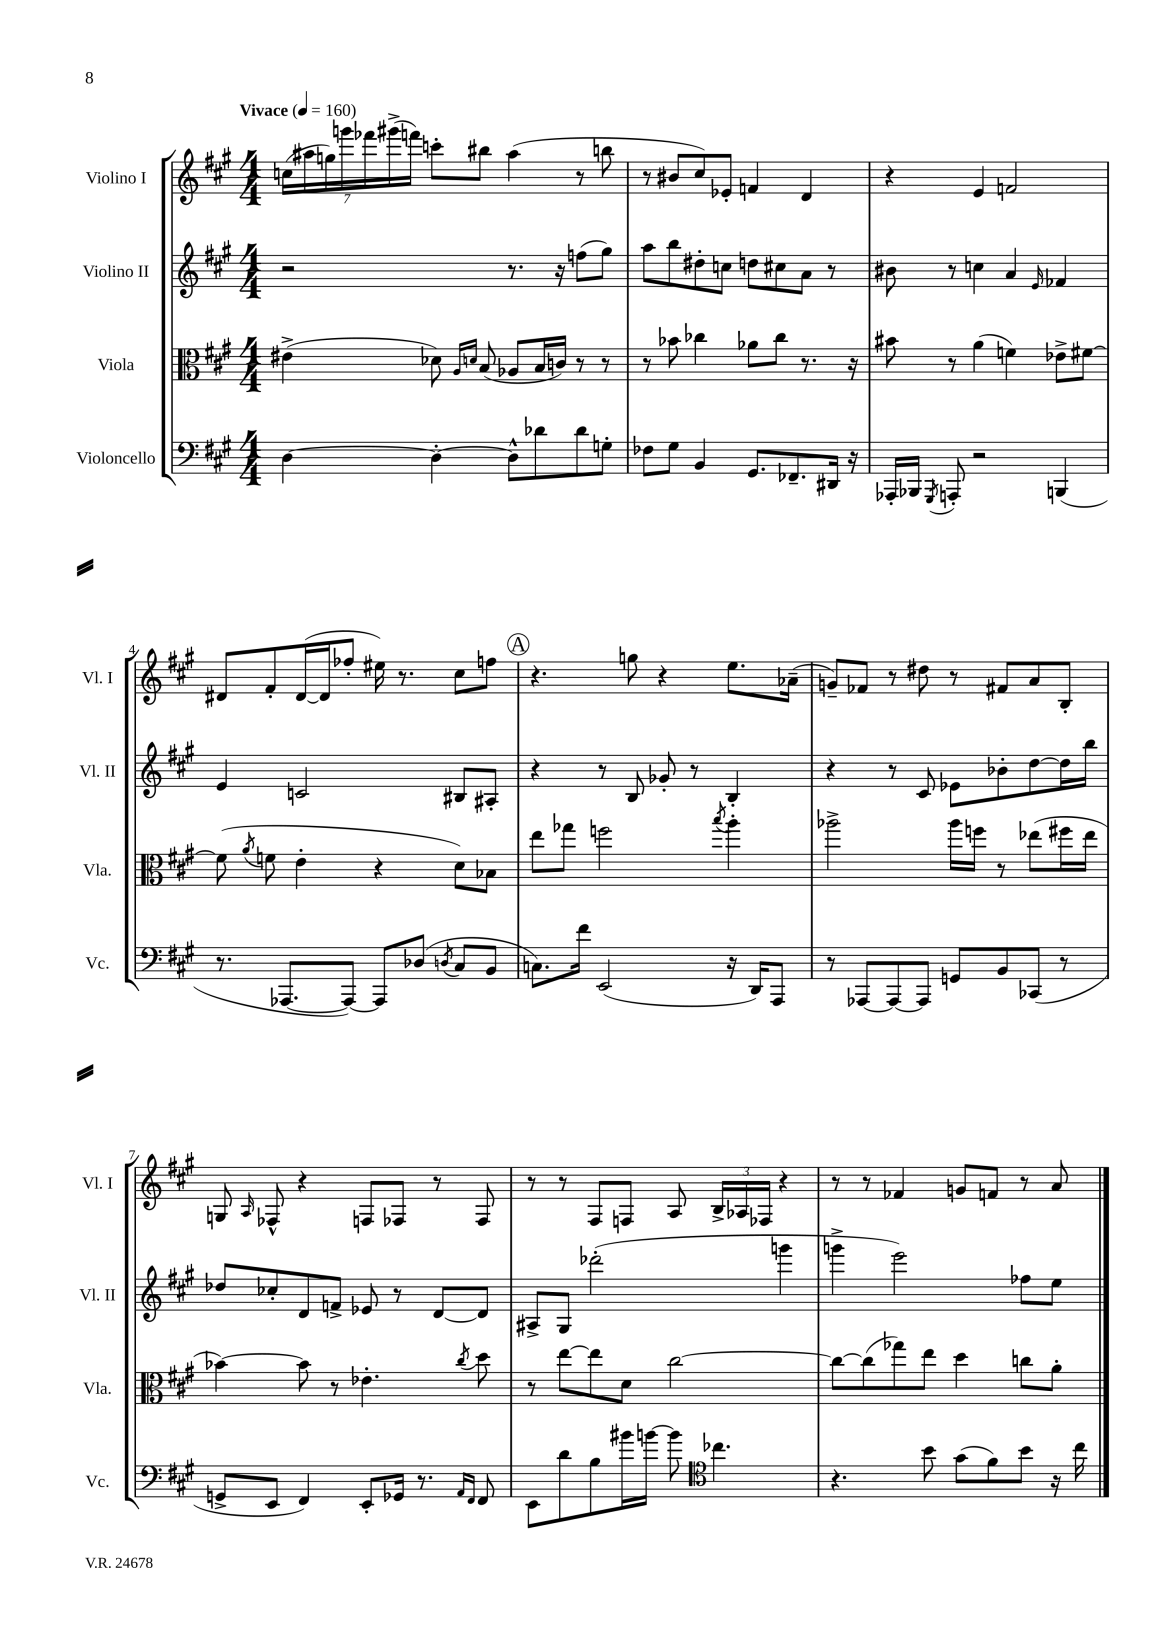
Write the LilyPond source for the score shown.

<<
\new StaffGroup <<
\new Staff = "s0" \with { instrumentName = "Violino I" shortInstrumentName = "Vl. I" } {
    \clef treble \key a \major \numericTimeSignature \time 4/4 \tempo "Vivace" 4 = 160
    \autoBeamOff \tuplet 7/4 { c''16[( ais''16 g''16) g'''16 fes'''16 gis'''16->( f'''16]) } c'''8[-. bis''8] ais''4( r8 b''8 |
    r8 bis'8[ cis''8) ees'8]-. f'4 d'4 |
    r4 e'4 f'2 |
    dis'8[ fis'8-. dis'16~( dis'16 fes''8]-. eis''16) r8. cis''8[ f''8] |
    \mark \markup { \circle "A" } r4. g''8 r4 e''8.[ aes'16]--( |
    g'8[--) fes'8] r8 dis''8 r8 fis'8[ a'8 b8]-. |
    g8 \grace { a16 } fes8-^ r4 f8[ fes8] r8 fes8 |
    r8 r8 fis8[ f8] a8 \tuplet 3/2 { b16[-> aes16 fes16] } r4 |
    r8 r8 fes'4 g'8[ f'8] r8 a'8 \bar "|." |
}
\new Staff = "s1" \with { instrumentName = "Violino II" shortInstrumentName = "Vl. II" } {
    \clef treble \key a \major \numericTimeSignature \time 4/4
    \autoBeamOff r2 r8. r16 f''8[( gis''8]) |
    a''8[ b''8 dis''8-. c''8] d''8[ cis''8 a'8] r8 |
    bis'8 r8 c''4 a'4 \grace { e'16 } fes'4 |
    e'4 c'2 bis8[ ais8]-. |
    \mark \markup { \circle "A" } r4 r8 b8 ges'8-. r8 b4-. |
    r4 r8 cis'8 ees'8[ bes'8-. d''8~ d''16 b''16] |
    des''8[ ces''8-. d'8 f'8]-> ees'8 r8 d'8[~ d'8] |
    ais8[-> gis8] des'''2-.( g'''4 |
    g'''4-> e'''2) fes''8[ e''8] \bar "|." |
}
\new Staff = "s2" \with { instrumentName = "Viola" shortInstrumentName = "Vla." } {
    \clef alto \key a \major \numericTimeSignature \time 4/4
    \autoBeamOff eis'4->( des'8) \grace { a16[ d'16] } b8( aes8[ b16 c'16]) r8 r8 |
    r8 bes'8 ces''4 aes'8[ ces''8] r8. r16 |
    bis'8 r8 a'4( f'4) ees'8[-> fis'8]~ |
    fis'8( \acciaccatura { a'8 } f'8 e'4-. r4 d'8[) bes8] |
    \mark \markup { \circle "A" } e''8[ ges''8] f''2 \acciaccatura { b''8 } a''4-. |
    aes''2-> aes''16[ f''16] r8 ees''8[( fis''16 ees''16] |
    bes'4~) bes'8 r8 ees'4.-. \acciaccatura { cis''8 } d''8 |
    r8 e''8[~ e''8 d'8] cis''2~ |
    cis''8[~ cis''8( ges''8) e''8] d''4 c''8[ a'8]-. \bar "|." |
}
\new Staff = "s3" \with { instrumentName = "Violoncello" shortInstrumentName = "Vc." } {
    \clef bass \key a \major \numericTimeSignature \time 4/4
    \autoBeamOff d4~ d4~-. d8[-^ des'8 des'8 g8]-. |
    fes8[ gis8] b,4 gis,8.[ fes,8.-- dis,16] r16 |
    aes,,16[-. bes,,16] \acciaccatura { gis,,8 } a,,8-. r2 b,,4( |
    r8. aes,,8.[~ aes,,8]~) aes,,8[ des8]( \acciaccatura { d8 } cis8[ b,8] |
    \mark \markup { \circle "A" } c8.[) fis'16] e,2( r16 d,16[) a,,8] |
    r8 aes,,8[~ aes,,8~ aes,,8] g,8[ b,8 ces,8]( r8 |
    g,8[-> e,8] fis,4) e,8[-. ges,16] r8. \grace { a,16[ fis,16] } fis,8 |
    e,8[ d'8 b8 bis'16 b'16]~ b'8 \clef tenor ces''4. |
    r4. b'8 gis'8[( fis'8) b'8] r16 cis''16 \bar "|." |
}
>>
>>
